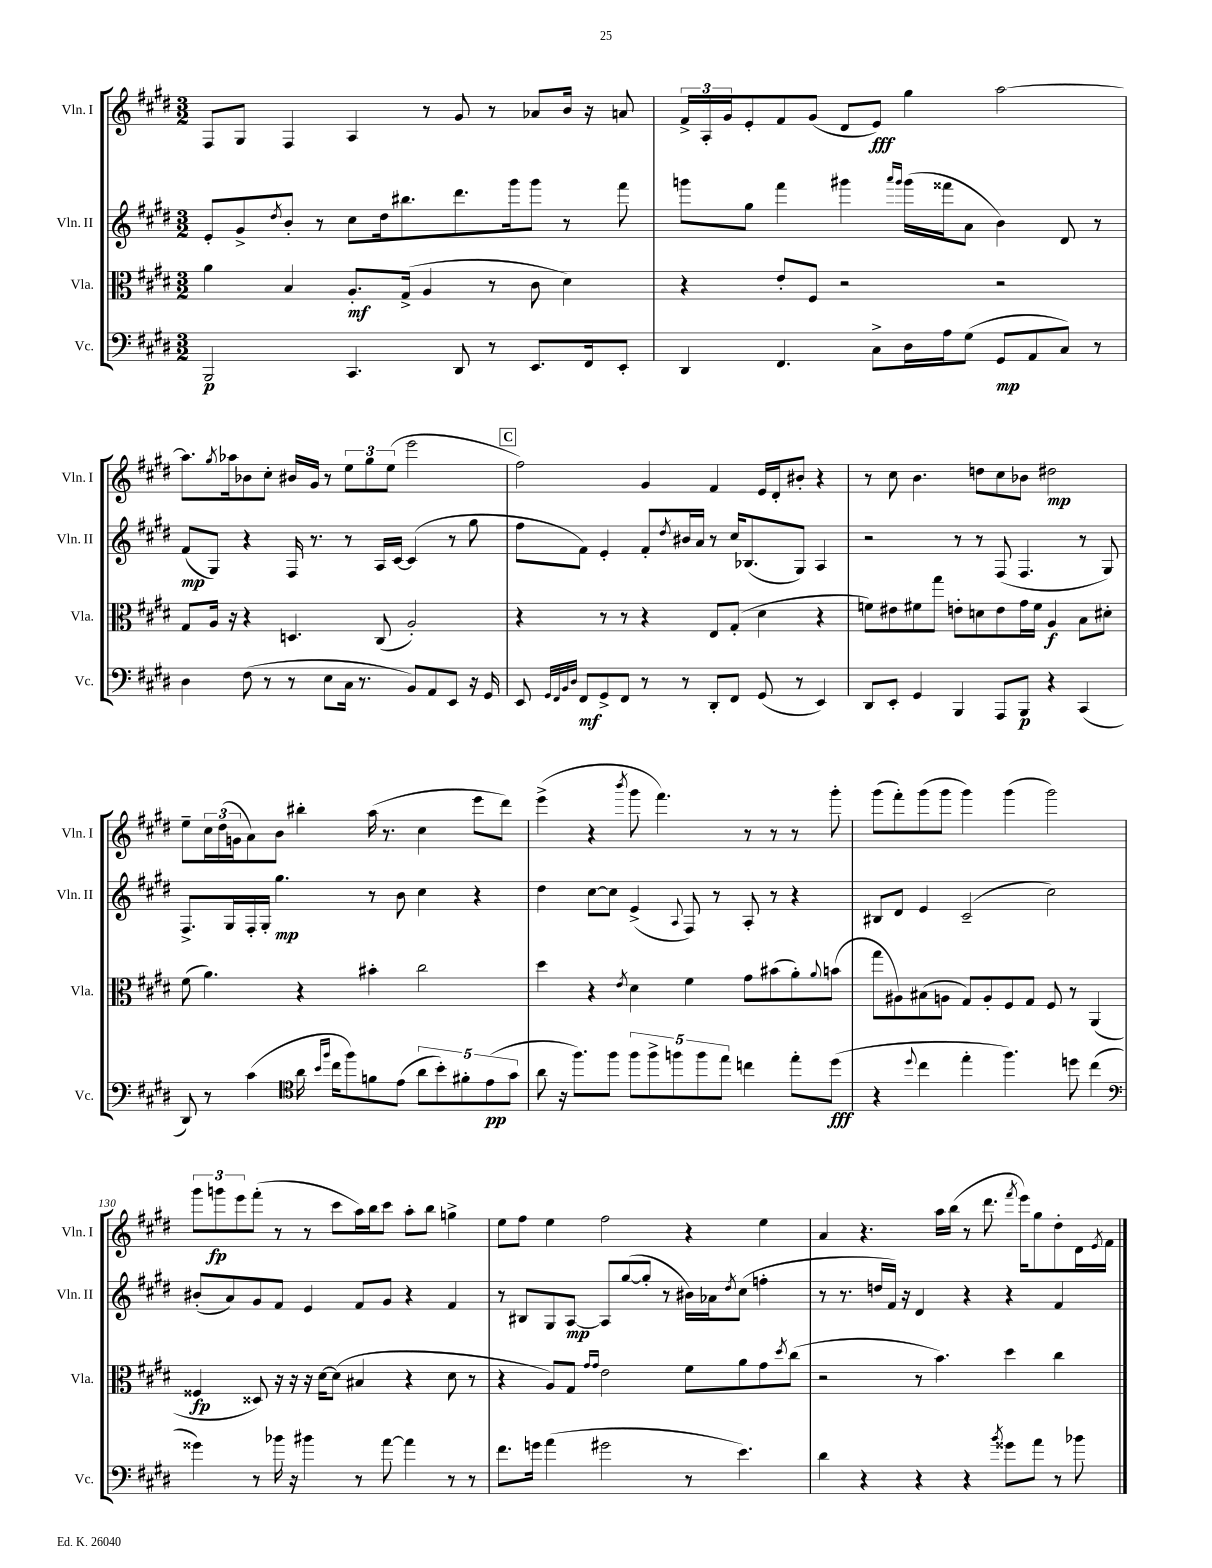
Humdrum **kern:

**kern	**dynam	**kern	**dynam	**kern	**dynam	**kern	**dynam
*part4	*part4	*part3	*part3	*part2	*part2	*part1	*part1
*staff4	*staff4	*staff3	*staff3	*staff2	*staff2	*staff1	*staff1
*I"Vc.	*	*I"Vla.	*	*I"Vln. II	*	*I"Vln. I	*
*I'Vc.	*	*I'Vla.	*	*I'Vln. II	*	*I'Vln. I	*
*clefF4	*	*clefC3	*	*clefG2	*	*clefG2	*
*k[f#c#g#d#]	*	*k[f#c#g#d#]	*	*k[f#c#g#d#]	*	*k[f#c#g#d#]	*
*M3/2	*	*M3/2	*	*M3/2	*	*M3/2	*
=122	=122	=122	=122	=122	=122	=122	=122
2BBB/	p	4a\	.	8e'/L	.	8F#/L	.
.	.	.	.	8g#^/	.	8G#/J	.
.	.	.	.	8qdd#/	.	.	.
.	.	4B/	.	8b'/J	.	4F#/	.
.	.	.	.	8r	.	.	.
4.CC#/	.	8.A'/L	mf	8cc#\L	.	4A/	.
.	.	.	.	16dd#\k	.	.	.
.	.	(16G#^/Jk	.	8.bb#X\	.	.	.
.	.	4A/	.	.	.	8r	.
8DD#/	.	.	.	8.ddd#\	.	8g#/	.
8r	.	8r	.	.	.	8r	.
.	.	.	.	16ggg#\k	.	.	.
8.EE/L	.	8c#\	.	8ggg#\J	.	8a-X/L	.
.	.	4d#\)	.	8r	.	16b/Jk	.
16FF#/k	.	.	.	.	.	16r	.
8EE'/J	.	.	.	8fff#\	.	8an/	.
=123	=123	=123	=123	=123	=123	=123	=123
4DD#/	.	4r	.	8gggn\L	.	24f#^/LL	.
.	.	.	.	.	.	24A'/	.
.	.	.	.	.	.	24g#/J	.
.	.	.	.	8gg#\J	.	8e'/	.
4.FF#/	.	8e'/L	.	4fff#\	.	8f#/	.
.	.	8F#/J	.	.	.	(8g#/J	.
.	.	2r	.	4ggg#X\	.	8d#/L	.
8C#^\L	.	.	.	.	.	8e/J)	fff
.	.	.	.	16qqaaa/LL	.	.	.
.	.	.	.	16qqggg#/JJ	.	.	.
16D#\L	.	.	.	(16ggg#\LL	.	4gg#\	.
16A\J	.	.	.	16fff##X\J	.	.	.
(8G#\J	.	.	.	8a\J	.	.	.
8GG#/L	mp	2r	.	4b\)	.	[2aa\	.
8AA/	.	.	.	.	.	.	.
8C#/J)	.	.	.	8d#/	.	.	.
8r	.	.	.	8r	.	.	.
!!LO:LB:g=z
=124	=124	=124	=124	=124	=124	=124	=124
4D#\	.	8G#/L	.	(8f#/L	mp	8.aa\L]	.
.	.	16A/Jk	.	8G#/J)	.	.	.
.	.	.	.	.	.	8qgg#/	.
.	.	16r	.	.	.	16aa-X\k	.
(8F#\	.	4r	.	4r	.	8b-X\	.
8r	.	.	.	.	.	8cc#'\J	.
8r	.	4.Dn/	.	16F#/	.	16b#X/LL	.
.	.	.	.	8.r	.	16g#/JJ	.
8E\L	.	.	.	.	.	8r	.
16C#\Jk	.	.	.	8r	.	12ee\L	.
8.r	.	.	.	.	.	.	.
.	.	.	.	.	.	12gg#\	.
.	.	(8C#/	.	16A/LL	.	.	.
.	.	.	.	.	.	(12ee\J	.
.	.	.	.	[16c#/JJ	.	.	.
8BB/L)	.	2A'/)	.	(4c#/]	.	2eee\	.
8AA/	.	.	.	.	.	.	.
8EE/J	.	.	.	8r	.	.	.
16r	.	.	.	8gg#\	.	.	.
16GG#/	.	.	.	.	.	.	.
!!LO:REH:place=s1:t=C
=125	=125	=125	=125	=125	=125	=125	=125
8EE/	.	4r	.	8ff#\L	.	2ff#\)	.
32qqGG#/LLL	.	.	.	.	.	.	.
32qqFF#/	.	.	.	.	.	.	.
32qqBB/	.	.	.	.	.	.	.
32qqD#/JJJ	.	.	.	.	.	.	.
8FF#/L	mf	.	.	8f#\J)	.	.	.
8GG#^/	.	8r	.	4e'/	.	.	.
8FF#/J	.	8r	.	.	.	.	.
8r	.	4r	.	8f#'/L	.	4g#/	.
.	.	.	.	8qdd#/	.	.	.
8r	.	.	.	16b#X/L	.	.	.
.	.	.	.	16a/JJ	.	.	.
8DD#'/L	.	8E/L	.	8r	.	4f#/	.
8FF#/J	.	(8G#'/J	.	16cc#/KL	.	.	.
.	.	.	.	(8.B-X/	.	.	.
(8GG#/	.	4d#\	.	.	.	16e/LL	.
.	.	.	.	.	.	16d#'/J	.
8r	.	.	.	8G#/J)	.	8b#X'/J	.
4EE/)	.	4r	.	4A/	.	4r	.
=126	=126	=126	=126	=126	=126	=126	=126
8DD#/L	.	8fn\L)	.	2r	.	8r	.
8EE'/J	.	8e#X\	.	.	.	8cc#\	.
4GG#/	.	8f#X\	.	.	.	4.b\	.
.	.	8gg#\J	.	.	.	.	.
4BBB/	.	8en'\L	.	8r	.	.	.
.	.	8dn\	.	8r	.	8ddn\L	.
8AAA/L	.	8e\	.	(8F#/	.	8cc#\	.
8BBB/J	p	16g#\L	.	4.F#/	.	8b-X\J	.
.	.	16f#\JJ	.	.	.	.	.
4r	.	4A/	f	.	.	2dd#X\	mp
(4CC#/	.	8B\L	.	8r	.	.	.
.	.	8d#X'\J	.	8G#/)	.	.	.
!!LO:LB:g=z
=127	=127	=127	=127	=127	=127	=127	=127
8DD#/)	.	(8f#\	.	8.F#^/L	.	8ee~\L	.
8r	.	4.a\)	.	.	.	24cc#\L	.
.	.	.	.	.	.	(24dd#\	.
.	.	.	.	16G#/L	.	.	.
.	.	.	.	.	.	24gn\J	.
(4c#\	.	.	.	16F#'/	.	8a\)	.
.	.	.	.	16G#'/JJ	.	.	.
.	.	.	.	4.gg#\	mp	8b\J	.
*clefC4	*	*	*	*	*	*	*
16a\	.	4r	.	.	.	4bb#X'\	.
16qqb/LL	.	.	.	.	.	.	.
16qqff#/JJ	.	.	.	.	.	.	.
16cc#\KL	.	.	.	.	.	.	.
8ff#\)	.	.	.	.	.	.	.
8fn\	.	4b#X'\	.	8r	.	(16aa\	.
.	.	.	.	.	.	8.r	.
(8e\J	.	.	.	8b\	.	.	.
10a\L	.	2cc#\	.	4cc#\	.	4cc#\	.
10b'\)	.	.	.	.	.	.	.
10f#X'\	.	.	.	.	.	.	.
.	.	.	.	4r	.	8eee\L	.
(10e\	pp	.	.	.	.	.	.
.	.	.	.	.	.	8ddd#\J)	.
10g#\J	.	.	.	.	.	.	.
=128	=128	=128	=128	=128	=128	=128	=128
8a\	.	4dd#\	.	4dd#\	.	(4eee^\	.
16r	.	.	.	.	.	.	.
8.ff#\L)	.	.	.	.	.	.	.
.	.	4r	.	[8cc#\L	.	4r	.
8ff#\J	.	.	.	8cc#\J]	.	.	.
.	.	8qe/	.	.	.	8qbbb/	.
10ff#\L	.	4d#\	.	(4e^/	.	8ggg#\	.
10ff#^\	.	.	.	.	.	.	.
.	.	.	.	.	.	4.fff#\)	.
10ffn\	.	.	.	.	.	.	.
.	.	.	.	8qqA/	.	.	.
.	.	4f#\	.	8F#/)	.	.	.
10ff\	.	.	.	.	.	.	.
.	.	.	.	8r	.	.	.
10ee\J	.	.	.	.	.	.	.
4ccn\	.	8g#\L	.	8A'/	.	8r	.
.	.	(8b#X\	.	8r	.	8r	.
8ee'\L	.	8a'\)	.	4r	.	8r	.
.	.	8qqa/	.	.	.	.	.
(8dd#\J	fff	(8bn\J	.	.	.	8ggg#'\	.
=129	=129	=129	=129	=129	=129	=129	=129
4r	.	8gg#\L	.	8B#X/L	.	(8ggg#\L	.
.	.	8A#X\)	.	8d#/J	.	8fff#'\)	.
8qqdd#/	.	.	.	.	.	.	.
4cc#\	.	(8B#X\	.	4e/	.	(8ggg#\	.
.	.	8An\J	.	.	.	8ggg#\J	.
4ee'\	.	8G#/L)	.	(2c#~/	.	4ggg#\)	.
.	.	8A'/	.	.	.	.	.
4.ff#\)	.	8F#/	.	.	.	(4ggg#\	.
.	.	8G#/J	.	.	.	.	.
.	.	8F#/	.	2cc#\)	.	2ggg#\)	.
8ddn\	.	8r	.	.	.	.	.
(4cc#\	.	(4AA/	.	.	.	.	.
!!LO:LB:g=z
=130	=130	=130	=130	=130	=130	=130	=130
*clefF4	*	*	*	*	*	*	*
4g##X\)	.	4F##X/	fp	(8b#X'/L	.	12ggg#\L	.
.	.	.	.	.	.	12gggn\	fp
.	.	.	.	8a/)	.	.	.
.	.	.	.	.	.	12eee\	.
8r	.	8D##X/)	.	8g#/	.	(8fff#'\J	.
16b-X\	.	16r	.	8f#/J	.	8r	.
16r	.	16r	.	.	.	.	.
4b#X\	.	16r	.	4e/	.	8r	.
.	.	[16d#\KL	.	.	.	.	.
.	.	(8d#\J]	.	.	.	8ccc#\L	.
8r	.	4B#X/	.	8f#/L	.	16aa\L)	.
.	.	.	.	.	.	16bb\J	.
[8a\	.	.	.	8g#/J	.	8ccc#\J	.
4a\]	.	4r	.	4r	.	8aa'\L	.
.	.	.	.	.	.	8bb\J	.
8r	.	8d#\	.	4f#/	.	4ggn^\	.
8r	.	8r	.	.	.	.	.
=131	=131	=131	=131	=131	=131	=131	=131
8.f#\L	.	4r	.	8r	.	8ee\L	.
.	.	.	.	8B#X/L	.	8ff#\J	.
16gn\Jk	.	.	.	.	.	.	.
(4a\	.	8A/L)	.	8G#/	.	4ee\	.
.	.	8G#/J	.	[8A/J	mp	.	.
.	.	16qqg#/LL	.	.	.	.	.
.	.	16qqg#/JJ	.	.	.	.	.
2g#X\	.	2e\	.	8A/L]	.	2ff#\	.
.	.	.	.	([8gg#/	.	.	.
.	.	.	.	8gg#'/J]	.	.	.
.	.	.	.	8r	.	.	.
8r	.	8f#\L	.	16b#X\LL)	.	4r	.
.	.	.	.	16a-X\J	.	.	.
.	.	.	.	8qdd#/	.	.	.
4.e\)	.	8a\	.	(8cc#\J	.	.	.
.	.	8g#\	.	4ffn'\	.	4ee\	.
.	.	8qdd#/	.	.	.	.	.
.	.	(8cc#\J	.	.	.	.	.
=132	=132	=132	=132	=132	=132	=132	=132
4d#\	.	2r	.	8r	.	4a/	.
.	.	.	.	8.r	.	.	.
4r	.	.	.	.	.	4.r	.
.	.	.	.	16ddn/LL	.	.	.
.	.	.	.	16f#/JJ)	.	.	.
.	.	.	.	16r	.	.	.
4r	.	8r	.	4d#/	.	.	.
.	.	4.b\)	.	.	.	16aa\LL	.
.	.	.	.	.	.	(16bb\JJ	.
4r	.	.	.	4r	.	8r	.
.	.	.	.	.	.	8.ddd#\	.
8qb/	.	.	.	.	.	.	.
8g##X\L	.	4dd#\	.	4r	.	.	.
.	.	.	.	.	.	8qfff#/	.
.	.	.	.	.	.	16eee\KL)	.
8a\J	.	.	.	.	.	8gg#\	.
8r	.	4cc#\	.	4f#/	.	8dd#'\	.
8b-X\	.	.	.	.	.	16d#\L	.
.	.	.	.	.	.	8qe/	.
.	.	.	.	.	.	16f#\JJ	.
==	==	==	==	==	==	==	==
*-	*-	*-	*-	*-	*-	*-	*-
